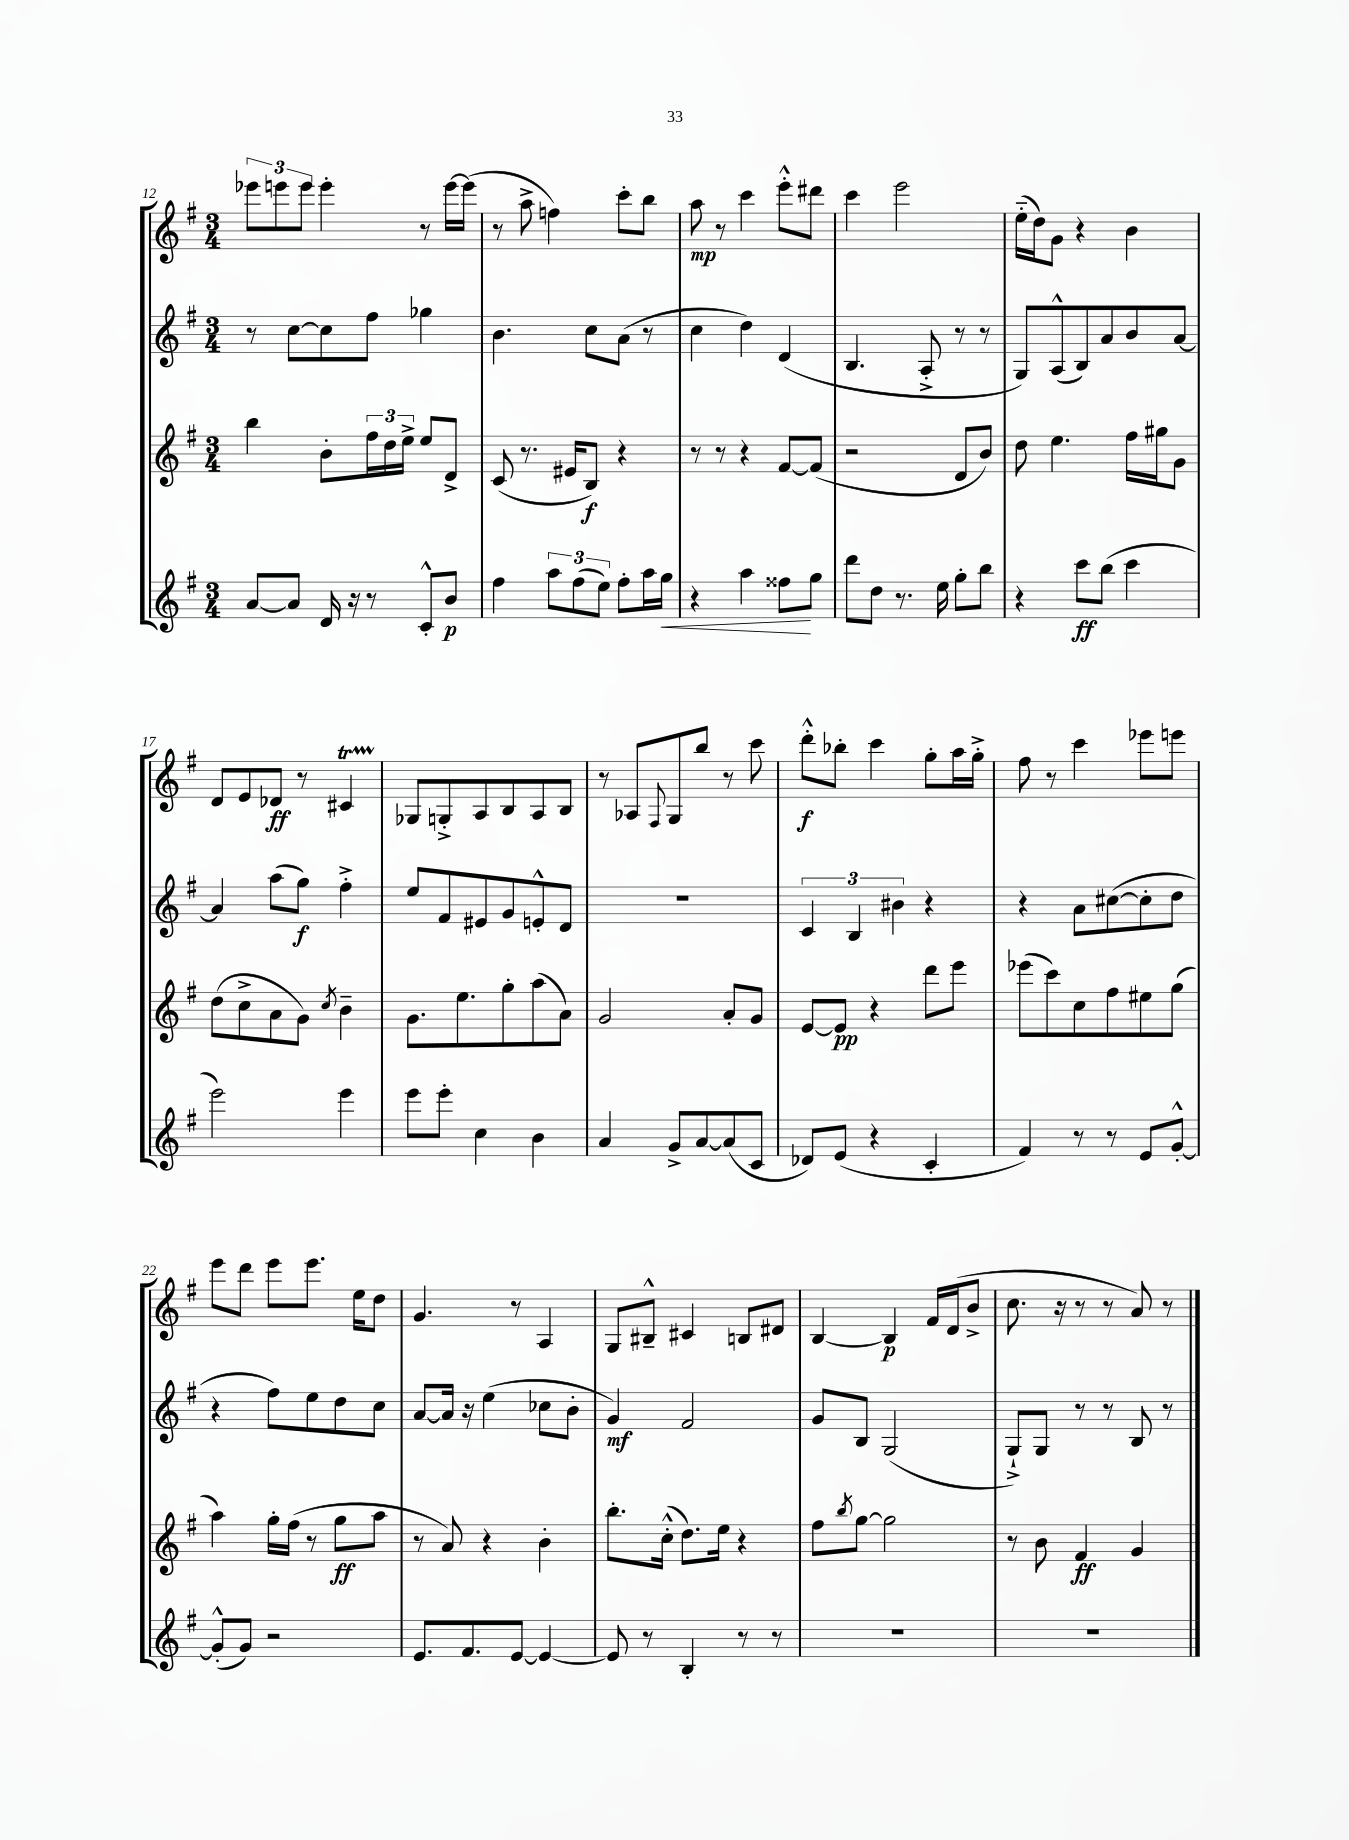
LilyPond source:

<<
\new StaffGroup <<
\new Staff = "s0" {
    \clef treble \key g \major \numericTimeSignature \time 3/4
    \tuplet 3/2 { ees'''8 e'''8 e'''8 } e'''4-. r8 e'''16~ e'''16( |
    r8 a''8-> f''4) c'''8-. b''8 |
    a''8\mp r8 c'''4 e'''8-.-^ dis'''8 |
    c'''4 e'''2 |
    e''16-_( d''16) g'8 r4 b'4 |
    d'8 e'8 des'8\ff r8 cis'4\startTrillSpan |
    ges8\stopTrillSpan g8-.-> a8 b8 a8 b8 |
    r8 aes8 \appoggiatura { fis8 } g8 b''8 r8 c'''8 |
    d'''8-.-^\f bes''8-. c'''4 g''8-. a''16 g''16-.-> |
    fis''8 r8 c'''4 ees'''8 e'''8 |
    e'''8 d'''8 e'''8 e'''8. e''16 d''8 |
    g'4. r8 a4 |
    g8 bis8---^ cis'4 b8 dis'8 |
    b4~ b4\p fis'16 d'16( b'8-> |
    c''8. r16 r8 r8 a'8) r8 \bar "|." |
}
\new Staff = "s1" {
    \clef treble \key g \major \numericTimeSignature \time 3/4
    r8 c''8~ c''8 fis''8 ges''4 |
    b'4. c''8 a'8( r8 |
    c''4 d''4) d'4( |
    b4. a8-.-> r8 r8 |
    g8) a8-^( b8) a'8 b'8 a'8~ |
    a'4 a''8( g''8\f) fis''4-.-> |
    e''8 fis'8 eis'8 g'8 e'8-.-^ d'8 |
    R2. |
    \tuplet 3/2 { c'4 b4 bis'4 } r4 |
    r4 a'8 cis''8~( cis''8-. d''8 |
    r4 fis''8) e''8 d''8 c''8 |
    a'8~ a'16 r16 e''4( ces''8 b'8-. |
    g'4\mf) fis'2 |
    g'8 b8 g2( |
    g8-!->) g8 r8 r8 b8 r8 \bar "|." |
}
\new Staff = "s2" {
    \clef treble \key g \major \numericTimeSignature \time 3/4
    b''4 b'8-. \tuplet 3/2 { fis''16 d''16 e''16-> } e''8 d'8-> |
    c'8( r8. eis'16 b8\f) r4 |
    r8 r8 r4 fis'8~ fis'8( |
    r2 d'8 b'8) |
    d''8 e''4. fis''16 gis''16 g'8 |
    d''8( c''8-> a'8 g'8) \acciaccatura { c''8 } b'4-- |
    g'8. e''8. g''8-. a''8( a'8) |
    g'2 a'8-. g'8 |
    e'8~ e'8\pp r4 d'''8 e'''8 |
    ees'''8( c'''8) c''8 fis''8 eis''8 g''8( |
    a''4) g''16-. fis''16( r8 g''8\ff a''8 |
    r8 a'8) r4 b'4-. |
    b''8.-. c''16-.-^( d''8.) e''16 r4 |
    fis''8 \acciaccatura { b''8 } g''8~ g''2 |
    r8 b'8 fis'4\ff g'4 \bar "|." |
}
\new Staff = "s3" {
    \clef treble \key g \major \numericTimeSignature \time 3/4
    a'8~ a'8 d'16 r16 r8 c'8-.-^ b'8\p |
    fis''4 \tuplet 3/2 { a''8 fis''8( e''8) } fis''8-. a''16 g''16\< |
    r4 a''4 fisis''8\! g''8 |
    d'''8 d''8 r8. e''16 g''8-. b''8 |
    r4 c'''8\ff b''8( c'''4 |
    e'''2) e'''4 |
    e'''8 e'''8-. c''4 b'4 |
    a'4 g'8-> a'8~ a'8( c'8 |
    des'8) e'8( r4 c'4-. |
    fis'4) r8 r8 e'8 g'8~-.-^ |
    g'8-.-^( g'8) r2 |
    e'8. fis'8. e'8~ e'4~ |
    e'8 r8 b4-. r8 r8 |
    R2. |
    R2. \bar "|." |
}
>>
>>
\layout { \context { \Score currentBarNumber = #12 } }
